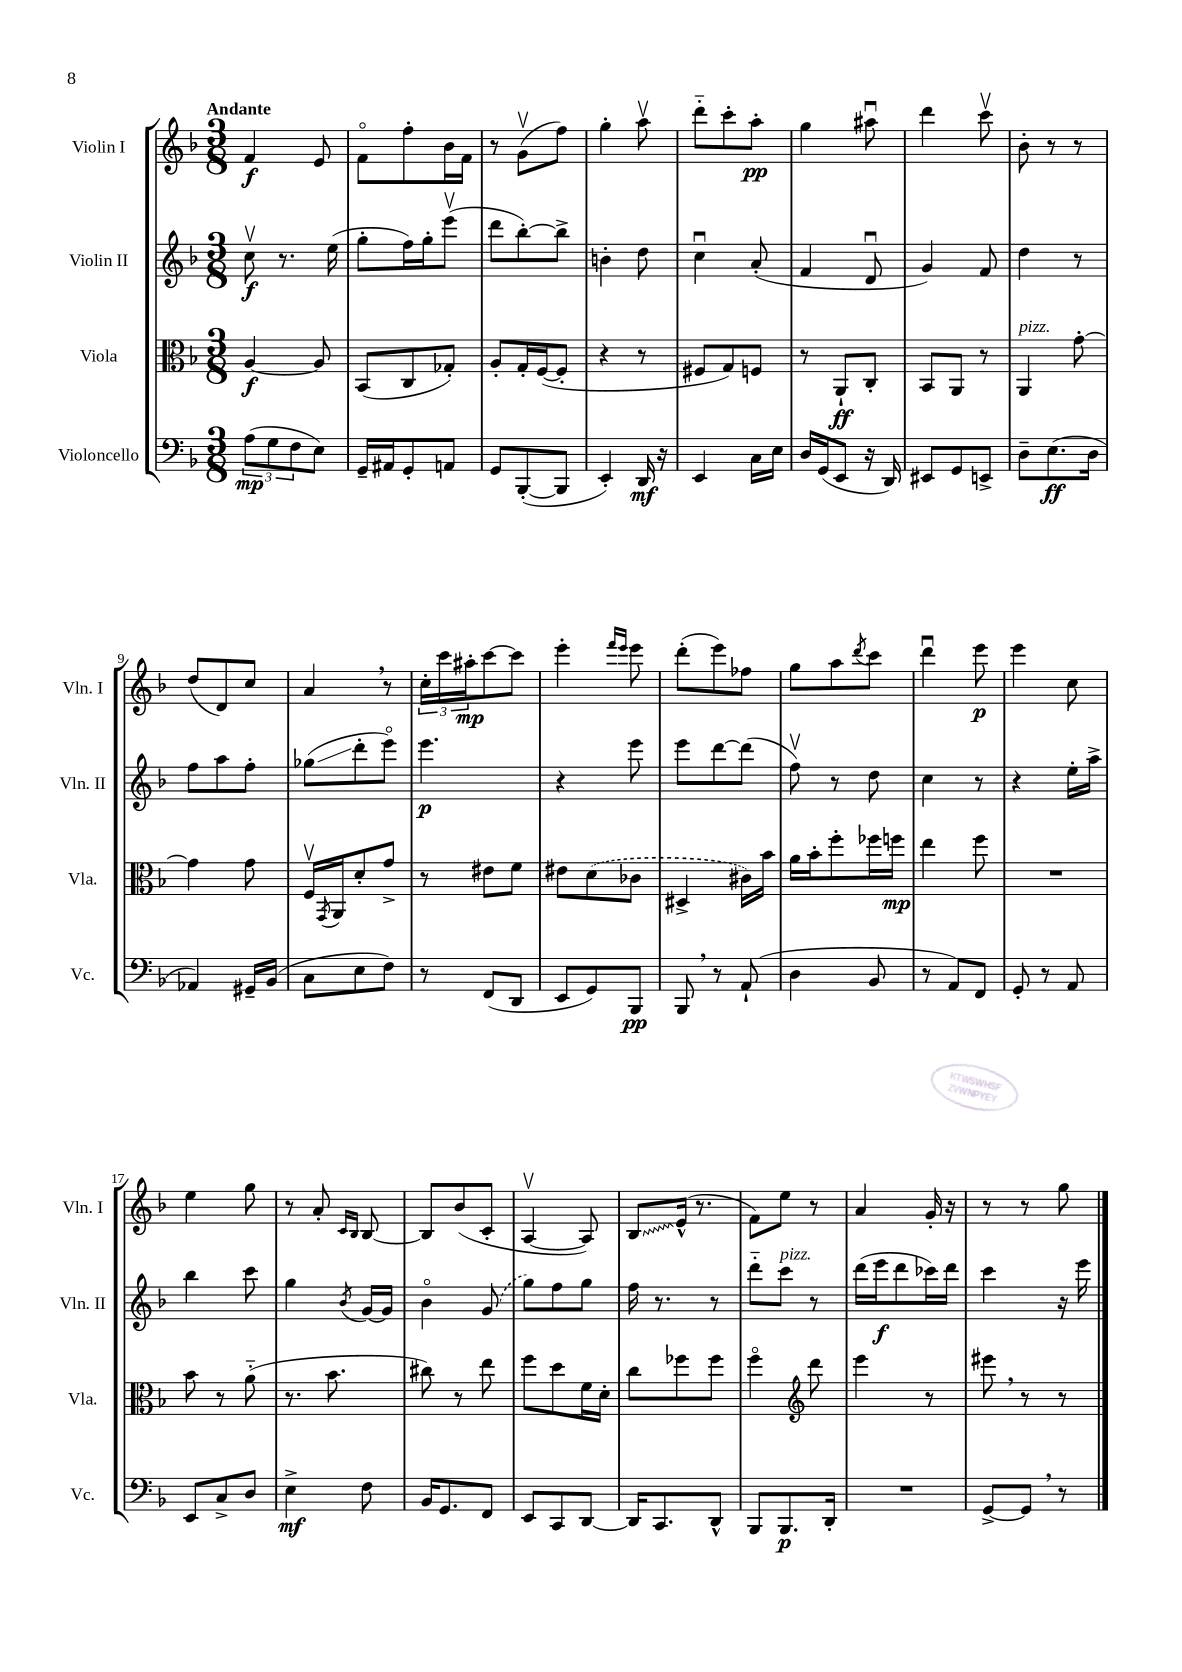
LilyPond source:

<<
\new StaffGroup <<
\new Staff = "s0" \with { instrumentName = "Violin I" shortInstrumentName = "Vln. I" } {
    \clef treble \key f \major \numericTimeSignature \time 3/8 \tempo "Andante"
    f'4\f e'8 |
    f'8\flageolet f''8-. bes'16 f'16 |
    r8 g'8\upbow( f''8) |
    g''4-. a''8\upbow |
    d'''8-_ c'''8-. a''8-.\pp |
    g''4 ais''8\downbow |
    d'''4 c'''8\upbow |
    bes'8-. r8 r8 |
    d''8( d'8) c''8 |
    a'4 \breathe r8 |
    \tuplet 3/2 { c''16-. c'''16 ais''16-.\mp } c'''8~ c'''8 |
    e'''4-. \grace { f'''16 e'''16 } e'''8 |
    d'''8-.( e'''8) fes''8 |
    g''8 a''8 \acciaccatura { d'''8 } c'''8 |
    d'''4\downbow e'''8\p |
    e'''4 c''8 |
    e''4 g''8 |
    r8 a'8-. \grace { c'16 bes16 } bes8~ |
    bes8 bes'8( c'8-. |
    a4~\upbow a8) |
    \once \override Glissando.style = #'zigzag bes8\glissando e'16-^( r8. |
    f'8) e''8 r8 |
    a'4 g'16-. r16 |
    r8 r8 g''8 \bar "|." |
}
\new Staff = "s1" \with { instrumentName = "Violin II" shortInstrumentName = "Vln. II" } {
    \clef treble \key f \major \numericTimeSignature \time 3/8
    c''8\upbow\f r8. e''16( |
    g''8-. f''16) g''16-. e'''8\upbow( |
    d'''8 bes''8~-.) bes''8-> |
    b'4-. d''8 |
    c''4\downbow a'8-.( |
    f'4 d'8\downbow |
    g'4) f'8 |
    d''4 r8 |
    f''8 a''8 f''8-. |
    ges''8\glissando( d'''8-. e'''8\flageolet) |
    e'''4.\p |
    r4 e'''8 |
    e'''8 d'''8~ d'''8( |
    f''8\upbow) r8 d''8 |
    c''4 r8 |
    r4 e''16-. a''16-> |
    bes''4 c'''8 |
    g''4 \acciaccatura { bes'8 } g'16~ g'16 |
    bes'4\flageolet \once \slurDashed g'8( |
    g''8) f''8 g''8 |
    f''16 r8. r8 |
    d'''8-_ c'''8^\markup { \italic "pizz." } r8 |
    d'''16( e'''16\f d'''8 ces'''16) d'''16 |
    c'''4 r16 e'''16 \bar "|." |
}
\new Staff = "s2" \with { instrumentName = "Viola" shortInstrumentName = "Vla." } {
    \clef alto \key f \major \numericTimeSignature \time 3/8
    a4~\f a8 |
    bes,8( c8 ges8-.) |
    a8-. g16-. f16~( f8-. |
    r4 r8 |
    fis8 g8) f8 |
    r8 a,8-!\ff c8-. |
    bes,8 a,8 r8 |
    a,4^\markup { \italic "pizz." } g'8~-. |
    g'4 g'8 |
    f16\upbow \acciaccatura { g,8 } a,16 d'8-. g'8-> |
    r8 eis'8 f'8 |
    eis'8 \once \slurDashed d'8( ces'8 |
    dis4-> cis'16) bes'16 |
    a'16 bes'16-. f''8-. fes''16 f''16\mp |
    e''4 f''8 |
    R4. |
    bes'8 r8 a'8-_( |
    r8. bes'8. |
    cis''8) r8 e''8 |
    f''8 d''8 f'16 d'16-. |
    c''8 fes''8 fes''8 |
    f''4\flageolet \clef treble d'''8 |
    e'''4 r8 |
    eis'''8 \breathe r8 r8 \bar "|." |
}
\new Staff = "s3" \with { instrumentName = "Violoncello" shortInstrumentName = "Vc." } {
    \clef bass \key f \major \numericTimeSignature \time 3/8
    \tuplet 3/2 { a8\mp( g8 f8 } e8) |
    g,16-- ais,16 g,8-. a,8 |
    g,8 bes,,8~-.( bes,,8 |
    e,4-.) d,16\mf r16 |
    e,4 c16 e16 |
    d16 g,16( e,8 r16 d,16) |
    eis,8 g,8 e,8-> |
    d8-- e8.\ff( d16 |
    aes,4) gis,16-- bes,16( |
    c8 e8 f8) |
    r8 f,8( d,8 |
    e,8 g,8) bes,,8\pp |
    bes,,8 \breathe r8 a,8-!( |
    d4 bes,8 |
    r8 a,8) f,8 |
    g,8-. r8 a,8 |
    e,8 c8-> d8 |
    e4->\mf f8 |
    bes,16 g,8. f,8 |
    e,8 c,8 d,8~ |
    d,16 c,8. d,8-^ |
    bes,,8 bes,,8.\p d,16-. |
    R4. |
    g,8~-> g,8 \breathe r8 \bar "|." |
}
>>
>>
